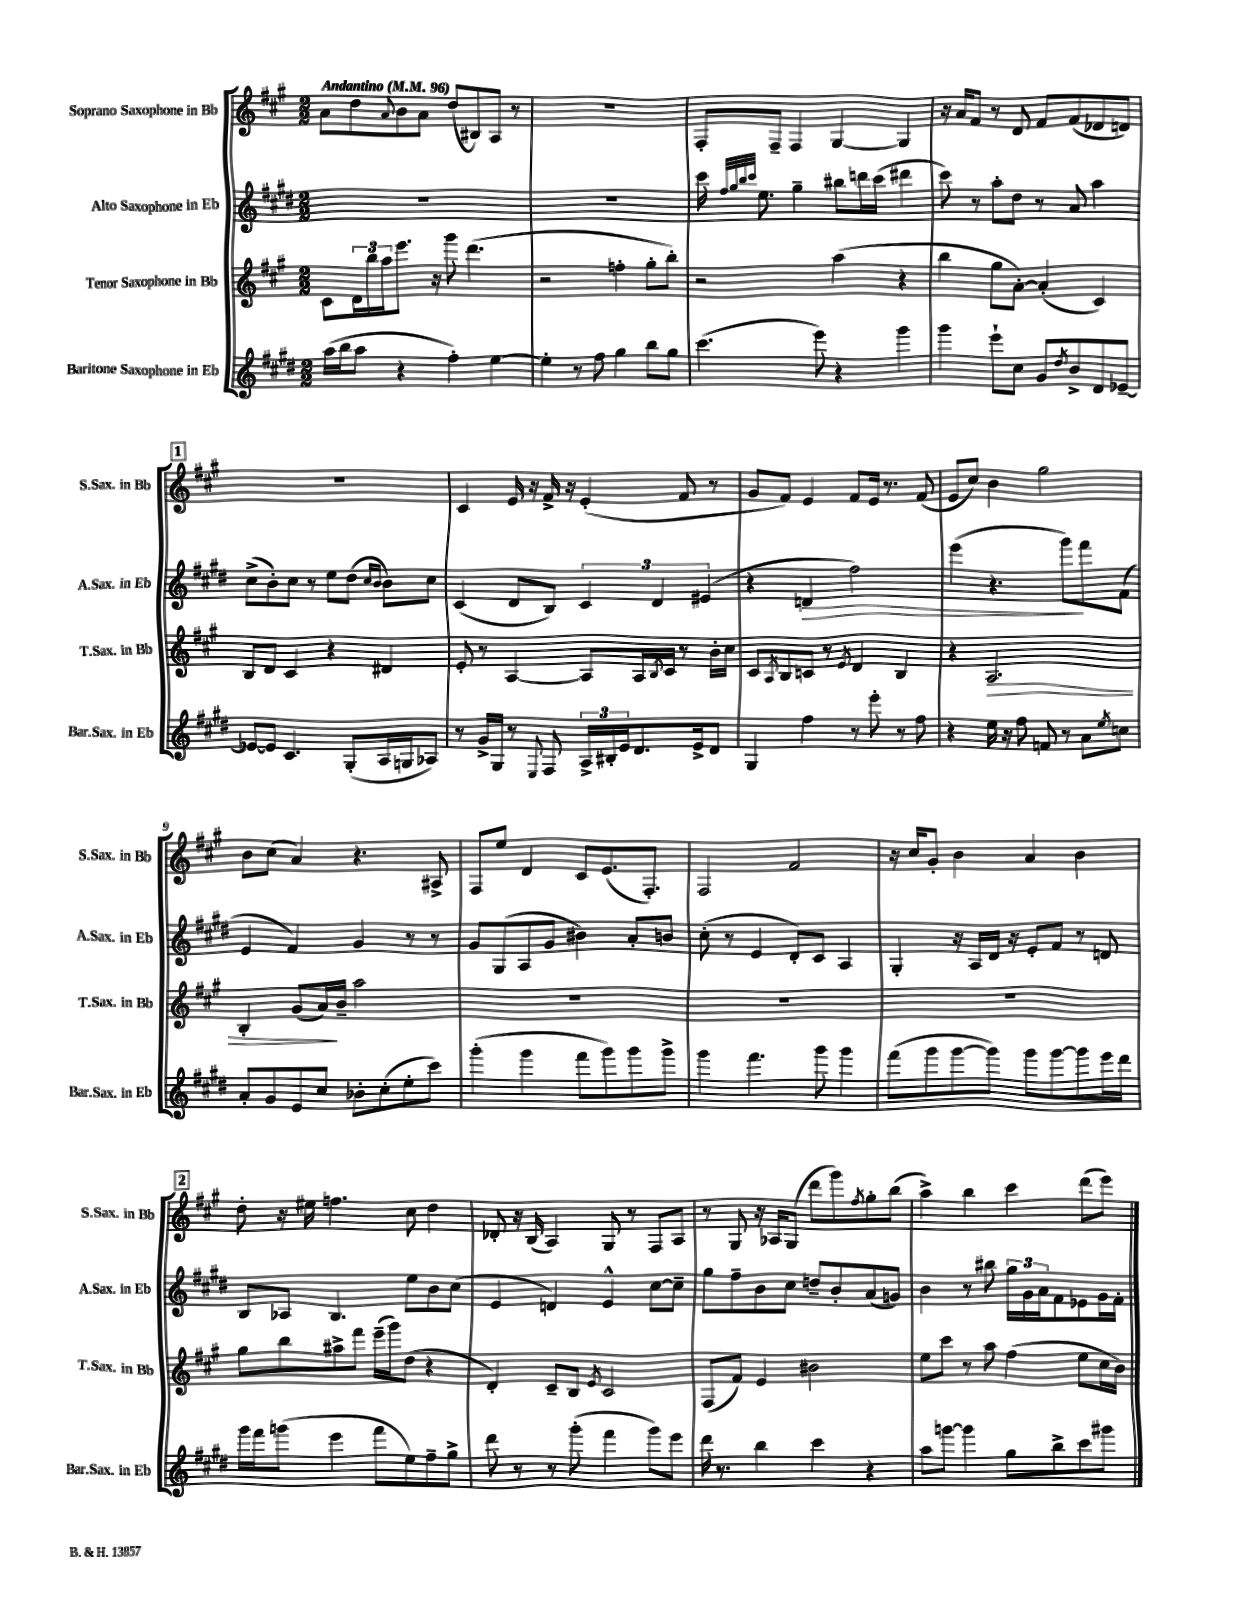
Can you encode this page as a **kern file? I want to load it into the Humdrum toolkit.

**kern	**kern	**dynam	**kern	**dynam	**kern
*part4	*part3	*part3	*part2	*part2	*part1
*staff4	*staff3	*staff3	*staff2	*staff2	*staff1
*I"Baritone Saxophone in Eb	*I"Tenor Saxophone in Bb	*	*I"Alto Saxophone in Eb	*	*I"Soprano Saxophone in Bb
*I'Bar.Sax. in Eb	*I'T.Sax. in Bb	*	*I'A.Sax. in Eb	*	*I'S.Sax. in Bb
*clefG2	*clefG2	*	*clefG2	*	*clefG2
*k[f#c#g#d#]	*k[f#c#g#]	*	*k[f#c#g#d#]	*	*k[f#c#g#]
*M2/2	*M2/2	*	*M2/2	*	*M2/2
*MM96	*MM96	*	*MM96	*	*MM96
=1	=1	=1	=1	=1	=1
!	!	!	!	!	!LO:TX:a:B:t=Andantino
(16aa\LL	8c#\L	.	1r	.	8a\L
16bb\J	.	.	.	.	.
8aa\J	24d\L	.	.	.	8dd\
.	24bb\	.	.	.	.
.	24aa\J	.	.	.	.
.	.	.	.	.	8qqa/
4r	8.eee\J	.	.	.	8b\
.	.	.	.	.	8a\J
.	16r	.	.	.	.
4ff#'\)	8ggg#\	.	.	.	(8dd/L
.	(4.ddd\	.	.	.	8B#X/)
[4ee\	.	.	.	.	8A/J
.	.	.	.	.	8r
=2	=2	=2	=2	=2	=2
4ee'\]	2r	.	1r	.	1r
8r	.	.	.	.	.
8ff#\	.	.	.	.	.
4gg#\	4ffn'\	.	.	.	.
8bb\L	8gg#'\L	.	.	.	.
8gg#\J	8bb'\J)	.	.	.	.
=3	=3	=3	=3	=3	=3
(4.ccc#\	2r	.	16ccc#\	.	8F#'/L
.	.	.	32qqff#/LLL	.	.
.	.	.	32qqgg#/	.	.
.	.	.	32qqbb/	.	.
.	.	.	32qqccc#/JJJ	.	.
.	.	.	8.ee\	.	.
.	.	.	.	.	8F#~/J
.	.	.	4gg#~\	.	4F#/
8eee\)	.	.	.	.	.
4r	(4aa\	.	8bb#X\L	.	[4G#/
.	.	.	16dddn\L	.	.
.	.	.	(16ccc#\JJ	.	.
4ggg#\	4r	.	4ddd#X\	.	4G#/]
=4	=4	=4	=4	=4	=4
4ggg#\	4bb\	.	8ccc#\)	.	16r
.	.	.	.	.	16a/KL
.	.	.	8r	.	8f#/J
8eee`\L	8gg#\L	.	8aa'\L	.	8r
8cc#\J	[8a'\J)	.	8dd#\J	.	8d/
8g#/L	(4a'/]	.	8r	.	8f#/L
8qdd#/	.	.	.	.	.
8b^/	.	.	8a/	.	(8f#/
8d#/	4c#/)	.	4aa\	.	8d-X/
[8e-X~/J	.	.	.	.	8dn/J)
!!LO:LB:g=z
!!LO:REH:place=s1:t=1
=5	=5	=5	=5	=5	=5
8e-X/L_	8B/L	.	(8cc#^\L	.	1r
8e-/J]	8d/J	.	8b'\)	.	.
4.c#/	4c#/	.	8cc#\J	.	.
.	.	.	8r	.	.
.	4r	.	8ee\L	.	.
(8G#'/L	.	.	(8dd#\J	.	.
.	.	.	16qqcc#/LL	.	.
.	.	.	16qqb/JJ	.	.
16A/L	4d#X/	.	8b\L)	.	.
16Gn/J	.	.	.	.	.
8A-X/J)	.	.	8cc#\J	.	.
=6	=6	=6	=6	=6	=6
8r	8e'/	.	(4c#/	.	4c#/
16g#^/LL	8r	.	.	.	.
16G#/JJ	.	.	.	.	.
8r	[4A/	.	8d#/L	.	16e/
.	.	.	.	.	16r
8qqE/	.	.	.	.	.
8F#/	.	.	8B/J)	.	16f#^/
.	.	.	.	.	16r
24A^/LL	8A/L]	.	6c#/	.	(4e'/
24B#X'/	.	.	.	.	.
24e/J	.	.	.	.	.
8.d#/	16A/L	.	.	.	.
.	.	.	6d#/	.	.
.	8qB/	.	.	.	.
.	16c#/JJ	.	.	.	.
.	8r	.	.	.	8f#/
16e^/k	.	.	.	.	.
.	.	.	(6e#X/	.	.
8d#/J	16b'\LL	.	.	.	8r
.	16cc#\JJ	.	.	.	.
=7	=7	=7	=7	=7	=7
4G#/	8c#/L	.	4r	.	8g#/L
.	8qA/	.	.	.	.
.	8B/	.	.	.	8f#/J)
!	!	!	!	!LO:HP:b	!
4ff#\	8cn/J	.	4dn/	>	4e/
.	8r	.	.	.	.
.	8qe/	.	.	.	.
8r	4d/	.	2ff#\)	.	8f#/L
8eee'\	.	.	.	.	16e/Jk
.	.	.	.	.	8.r
8r	4B/	.	.	.	.
8ff#\	.	.	.	.	(8f#/
=8	=8	=8	=8	=8	=8
4r	4r	.	(4eee\	.	8e/L
.	.	.	.	.	8cc#/J)
!	!	!LO:HP:b	!	!	!
16ee\	2.A/	>	4.r	.	4b\
16r	.	.	.	.	.
8ff#\	.	.	.	.	.
8fn/	.	.	.	.	2gg#\
8r	.	.	8ggg#\L)	.	.
8a\L	.	.	8fff#\	]	.
8qee/	.	.	.	.	.
8ccn\J	.	.	(8f#\J	.	.
!!LO:LB:g=z
=9	=9	=9	=9	=9	=9
8a'/L	4B'/	.	4e/	.	8b\L
8g#/	.	.	.	.	(8cc#\J
8e/	(8g#/L	.	4f#/)	.	4a/)
8cc#/J	16a/L)	.	.	.	.
.	16b~/JJ	]	.	.	.
8b-X'\L	2aa\	.	4g#/	.	4.r
(8cc#'\	.	.	.	.	.
8ee'\	.	.	8r	.	.
8ccc#\J)	.	.	8r	.	8A#X^/
=10	=10	=10	=10	=10	=10
(4ggg#'\	1r	.	8g#/L	.	8F#/L
.	.	.	(8G#/	.	8ee/J
4ggg#\	.	.	8A/	.	4d/
.	.	.	8g#/J	.	.
8fff#\L	.	.	4b#X\)	.	8c#/L
8ggg#\)	.	.	.	.	(8.e/
8ggg#\	.	.	8a'/L	.	.
.	.	.	.	.	8.F#'/J)
8ggg#^\J	.	.	8bn/J	.	.
=11	=11	=11	=11	=11	=11
4ggg#\	1r	.	(8cc#'\	.	2F#/
.	.	.	8r	.	.
4.fff#\	.	.	4e/	.	.
.	.	.	8d#'/L)	.	2f#/
8ggg#\	.	.	8c#/J	.	.
4ggg#\	.	.	4A/	.	.
=12	=12	=12	=12	=12	=12
(8fff#\L	1r	.	4G#'/	.	16r
.	.	.	.	.	16cc#/KL
8ggg#\	.	.	.	.	8g#'/J
[8ggg#\	.	.	16r	.	4b\
.	.	.	16A/LL	.	.
8ggg#\J])	.	.	16d#/JJ	.	.
.	.	.	16r	.	.
8ggg#\L	.	.	8e'/L	.	4a/
[8ggg#\	.	.	8f#/J	.	.
8ggg#\]	.	.	8r	.	4b\
16eee\L	.	.	8dn/	.	.
16ddd#\JJ	.	.	.	.	.
!!LO:LB:g=z
!!LO:REH:place=s1:t=2
=13	=13	=13	=13	=13	=13
16ggg#\LL	8gg#\L	.	8B/L	.	8dd'\
16fff#\J	.	.	.	.	.
(8gggn\J	8bb\	.	8A-X/J	.	16r
.	.	.	.	.	16ee#X\
4eee\	8aa#X^\	.	4.B/	.	4.ffn\
.	8fff#\J	.	.	.	.
8fff#\L	(16eee~\LL	.	.	.	.
.	16ggg#\J)	.	.	.	.
8ee\)	(8dd\J	.	8ee\L	.	8cc#\
8ff#~\	4r	.	8b\	.	4dd\
8gg#^\J	.	.	(8cc#\J	.	.
=14	=14	=14	=14	=14	=14
8ddd#\	4d'/)	.	4e/	.	8d-X'/
8r	.	.	.	.	16r
.	.	.	.	.	(16B/
8r	8c#~/L	.	4dn/)	.	4A/)
(8ggg#'\	8B/J	.	.	.	.
.	8qe/	.	.	.	.
4fff#\	2c#/	.	4e^^/	.	8G#/
.	.	.	.	.	8r
8ggg#\L)	.	.	[8cc#\L	.	8F#/L
8eee\J	.	.	8cc#~\J]	.	8A/J
=15	=15	=15	=15	=15	=15
16ddd#\	(8F#/L	.	8gg#\L	.	8r
8.r	.	.	.	.	.
.	8f#/J)	.	8ff#~\	.	8G#/
4bb\	4e/	.	8b\	.	16r
.	.	.	.	.	16A-X/KL
.	.	.	8cc#\J	.	(8G#/J
4ccc#\	2b#X\	.	8ddn~/L	.	8ddd\L
.	.	.	8b'/	.	8ggg#\)
.	.	.	.	.	8qff#/
4r	.	.	(8a/	.	8gg#'\
.	.	.	8gn/J)	.	(8bb\J
=16	=16	=16	=16	=16	=16
8aa\L	8ee\L	.	4b\	.	4aa^\)
[8gggn\J	8ccc#\J	.	.	.	.
4ggg\]	8r	.	8r	.	4bb\
.	8aa\	.	8bb#X\	.	.
8gg#\L	(4ff#\	.	24gg#\LL	.	4ccc#\
.	.	.	24g#\	.	.
.	.	.	24a\J	.	.
8bb^\	.	.	8f#\	.	.
8ccc#\	8ee\L	.	8e-X\	.	(8ddd\L
8ggg#X\J	16cc#\L	.	16g#\L	.	8eee\J)
.	16b\JJ)	.	16f#'\JJ	.	.
==	==	==	==	==	==
*-	*-	*-	*-	*-	*-
